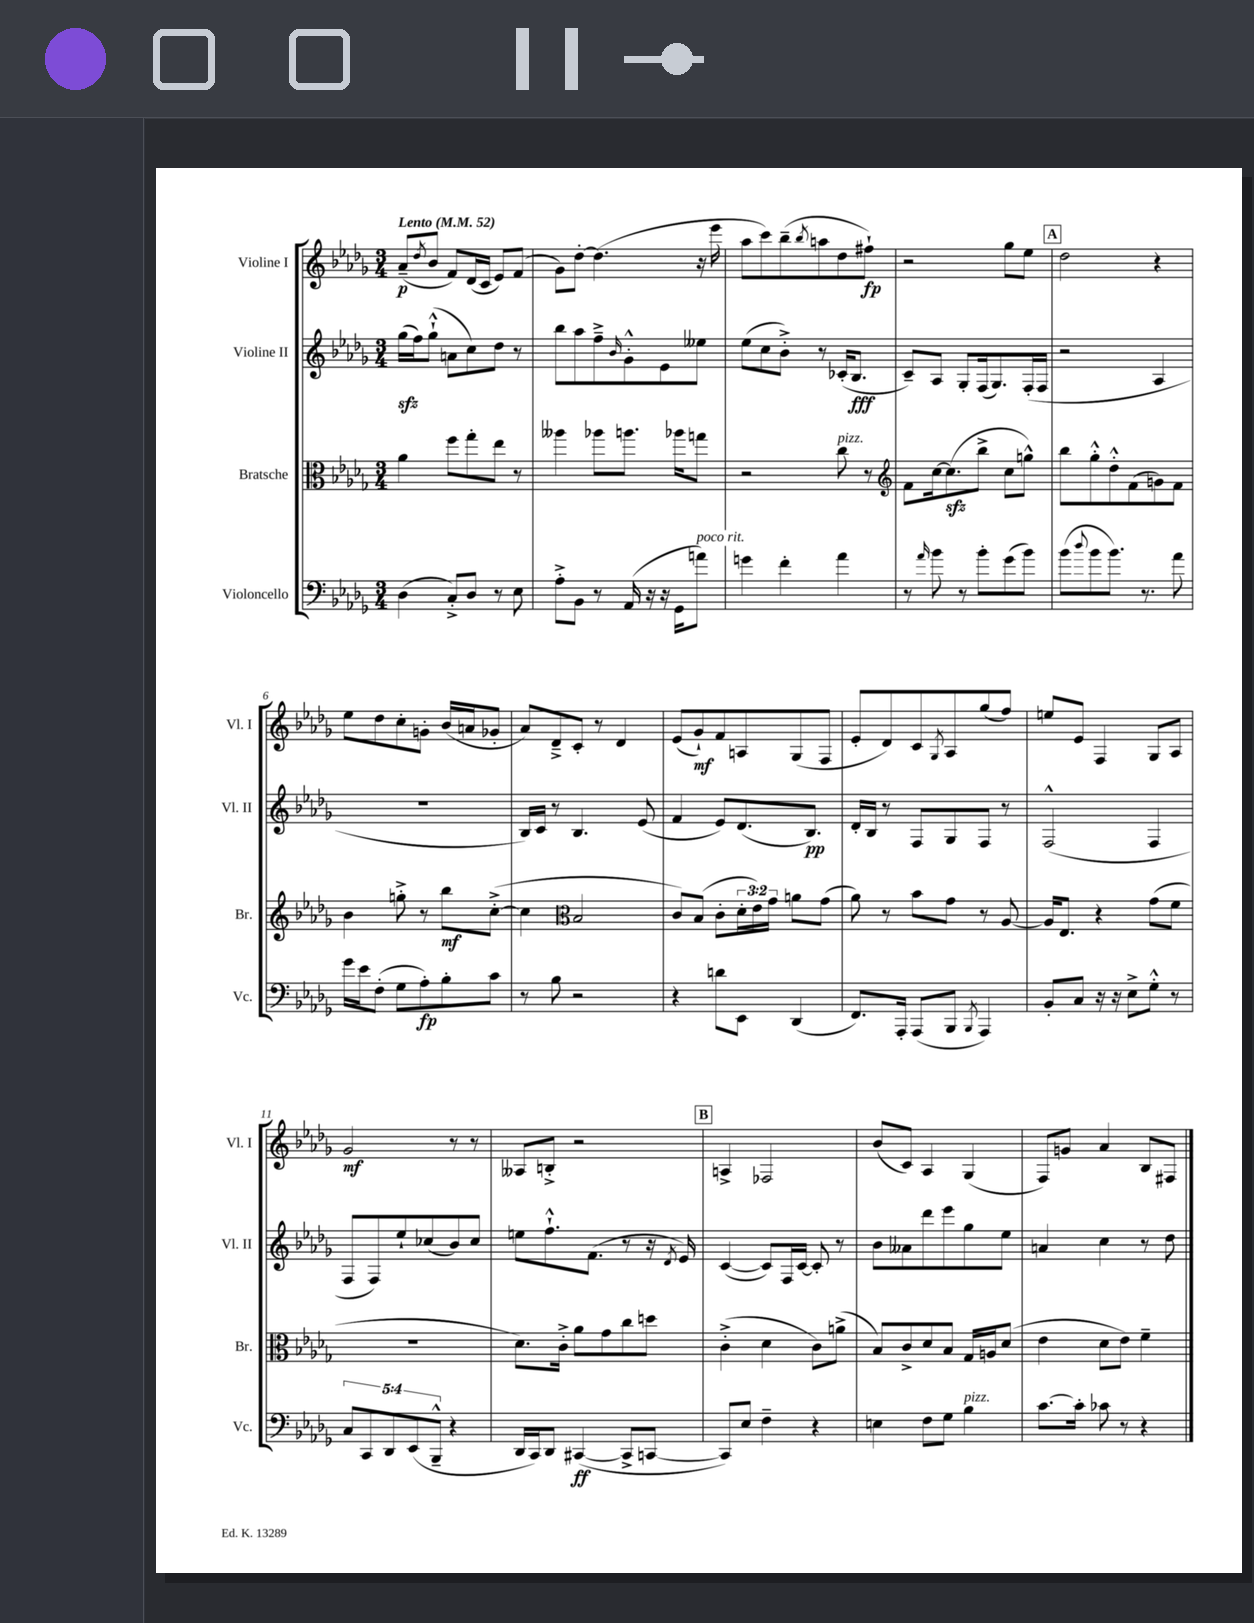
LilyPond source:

<<
\new StaffGroup <<
\new Staff = "s0" \with { instrumentName = "Violine I" shortInstrumentName = "Vl. I" } {
    \clef treble \key des \major \numericTimeSignature \time 3/4 \tempo "Lento" 4 = 52
    aes'8--\p( \acciaccatura { des''8 } bes'8 f'8) des'16( c'16 ees'8) f'8( |
    ges'8) des''8~-. des''4.( r16 ees'''16 |
    aes''8 c'''8) bes''8--( \acciaccatura { bes''8 } a''8 des''8 fis''8-!\fp) |
    r2 ges''8 ees''8 |
    \mark \markup { \box "A" } des''2 r4 |
    ees''8 des''8 c''8-. g'8-. bes'16( a'16 ges'8-. |
    aes'8) des'8---> c'8-. r8 des'4 |
    ees'8( ges'8-!\mf) f'8 a8 ges8( f8 |
    ees'8-. des'8) c'8 \acciaccatura { ges8 } aes8 ges''8( f''8) |
    e''8 ees'8 f4 ges8 aes8 |
    ges'2\mf r8 r8 |
    aeses8 b8-.-> r2 |
    \mark \markup { \box "B" } a4-> fes2 |
    bes'8( c'8) aes4 ges4( |
    f8) g'8 aes'4 bes8 fis8 \bar "|." |
}
\new Staff = "s1" \with { instrumentName = "Violine II" shortInstrumentName = "Vl. II" } {
    \clef treble \key des \major \numericTimeSignature \time 3/4
    ges''16\sfz( f''16) ges''8-!-^( a'8 c''8) des''8 r8 |
    bes''8 aes''8 f''8---> \grace { bes'16 } ges'8-.-^ ees'8 eeses''8 |
    ees''8( c''8 bes'8-.->) r8 ces'16-.( bes8.\fff |
    c'8--) aes8 ges8-. f16( ges8.) f16-.( f16 |
    \mark \markup { \box "A" } r2 aes4 |
    R2. |
    bes16) c'16 r8 bes4. ees'8( |
    f'4 ees'8) des'8.( bes8.\pp) |
    des'16-. bes16 r8 f8 ges8 f8 r8 |
    f2-^( f4 |
    f8 f8) ees''8-! ces''8( bes'8) ces''8 |
    e''8 f''8.-!-^ f'8.( r8 r16 \acciaccatura { des'8 } ees'16) |
    \mark \markup { \box "B" } c'4~( c'8) f16 c'16~ c'8-. r8 |
    bes'8 aeses'8 des'''8 ees'''8 ges''8 ees''8 |
    a'4 c''4 r8 des''8 \bar "|." |
}
\new Staff = "s2" \with { instrumentName = "Bratsche" shortInstrumentName = "Br." } {
    \clef alto \key des \major \numericTimeSignature \time 3/4 \override Staff.TupletNumber.text = #tuplet-number::calc-fraction-text
    aes'4 f''8 ges''8-. ees''8 r8 |
    aeses''4 aes''8 a''8. aes''16 g''8 |
    r2 c''8^\markup { \italic "pizz." } r8 |
    \clef treble f'8 c''16~ c''8.\sfz( bes''8-> c''8 g''8-^) |
    \mark \markup { \box "A" } bes''8 ges''8-.-^ des''8-.-^ f'8( g'8) f'8 |
    bes'4 g''8-.-> r8 bes''8\mf c''8~-.->( |
    c''4 \clef alto bes2 |
    c'8) bes8( c'8-. \tuplet 3/2 { des'16-. ees'16) ges'16 } a'8 ges'8( |
    aes'8) r8 bes'8 ges'8 r8 aes8~ |
    aes16 ees8. r4 ges'8( f'8 |
    R2. |
    des'8.) c'16-.-> aes'8 ges'8 c''8 d''8 |
    \mark \markup { \box "B" } c'4-.->( des'4 c'8) a'8->( |
    bes8) c'8-> des'8 bes8 ges16 a16 des'8( |
    ees'4 des'8 ees'8) f'4-- \bar "|." |
}
\new Staff = "s3" \with { instrumentName = "Violoncello" shortInstrumentName = "Vc." } {
    \clef bass \key des \major \numericTimeSignature \time 3/4 \override Staff.TupletNumber.text = #tuplet-number::calc-fraction-text
    des4( c8-.->) des8 r8 ees8 |
    aes8-.-> bes,8 r8 aes,16( r16 r16 ges,16 a'8^\markup { \italic "poco rit." }) |
    g'4 f'4-. aes'4 |
    r8 \grace { aes'16 } bes'8 r8 bes'8-. ges'8( bes'8) |
    \mark \markup { \box "A" } bes'8( \appoggiatura { des''8 } bes'8 bes'8.) r8. aes'8 |
    ges'16 ees'16 f8-.( ges8 aes8-.\fp) bes8-. c'8 |
    r8 bes8 r2 |
    r4 d'8 ees,8 des,4( |
    f,8.) aes,,16-. aes,,8( bes,,8 \acciaccatura { bes,,8 } aes,,4) |
    bes,8-. c8 r16 r16 ees8-> ges8-.-^ r8 |
    \tuplet 5/4 { c8 c,8 des,8 ees,8( bes,,8---^ } r4 |
    des,16 c,16) des,8 cis,4~\ff( cis,8-> c,8~ |
    \mark \markup { \box "B" } c,8) ees8 f4-- r4 |
    e4 f8 ges8 bes4^\markup { \italic "pizz." } |
    c'8.~ c'16-. ces'8 r8 r4 \bar "|." |
}
>>
>>
